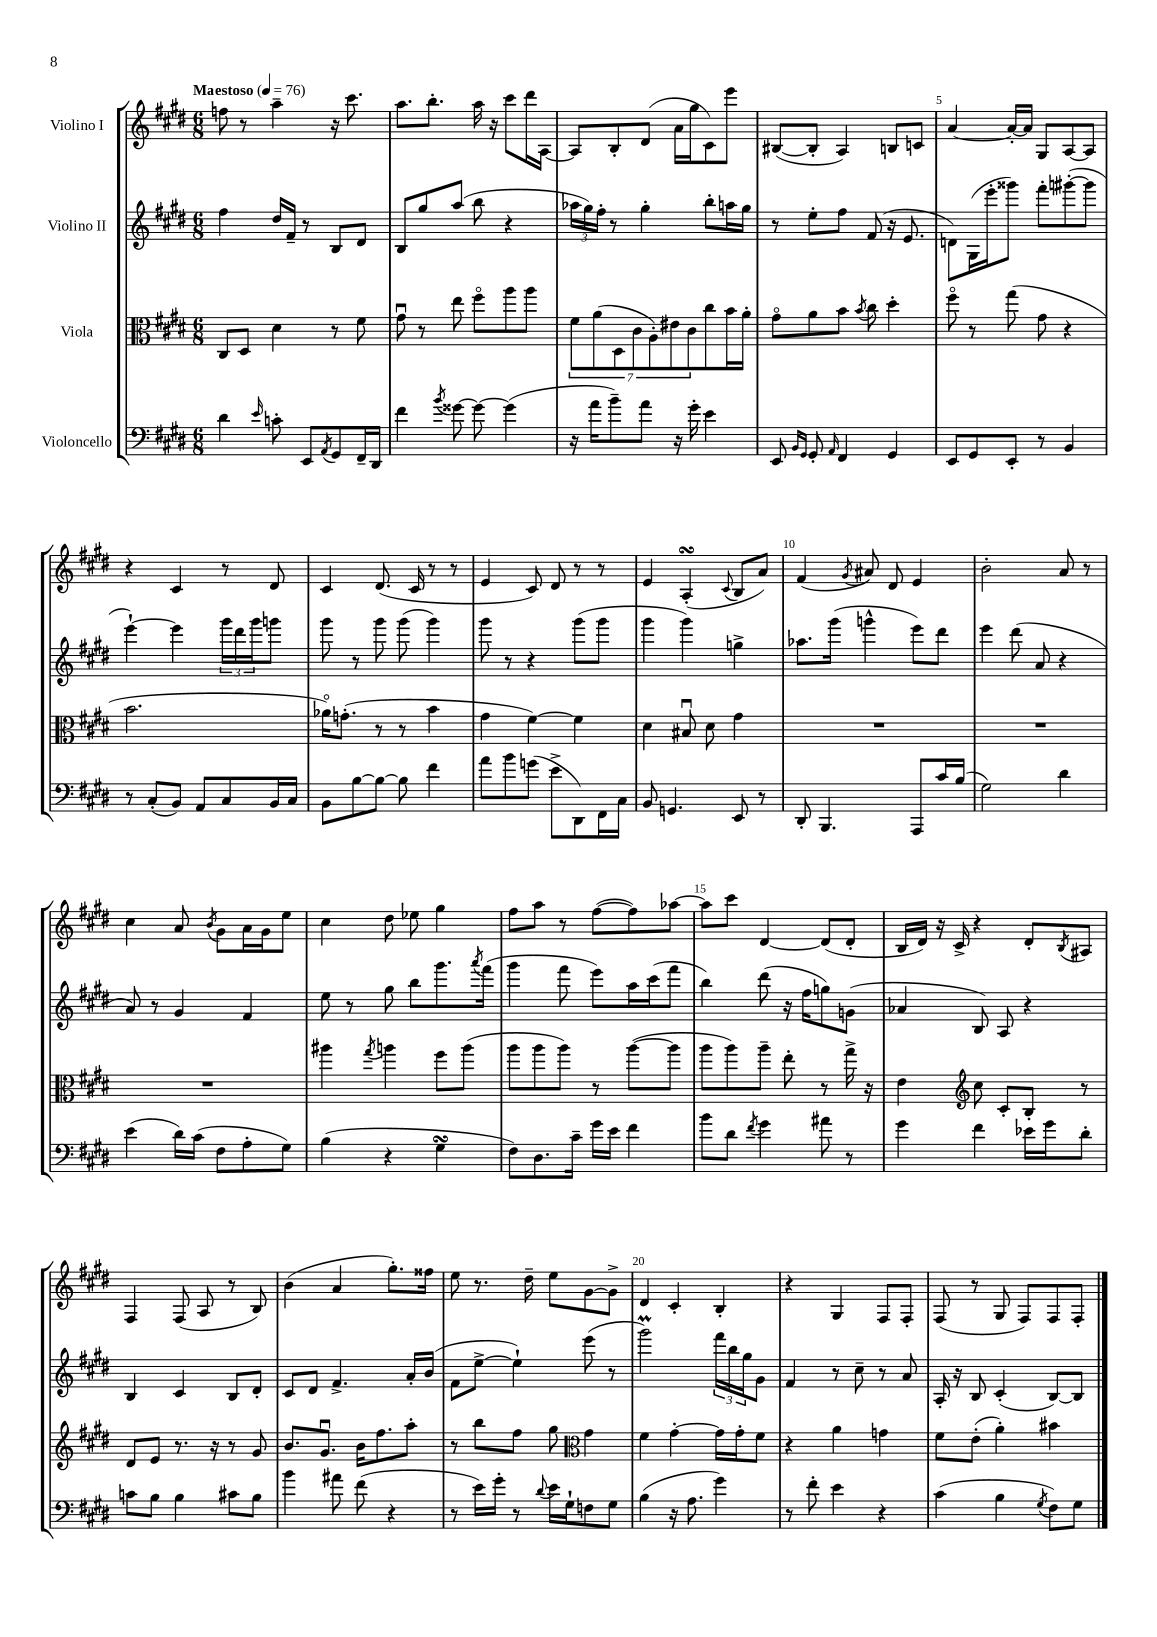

**kern	**kern	**kern	**kern
*part4	*part3	*part2	*part1
*staff4	*staff3	*staff2	*staff1
*I"Violoncello	*I"Viola	*I"Violino II	*I"Violino I
*clefF4	*clefC3	*clefG2	*clefG2
*k[f#c#g#d#]	*k[f#c#g#d#]	*k[f#c#g#d#]	*k[f#c#g#d#]
*M6/8	*M6/8	*M6/8	*M6/8
*MM76	*MM76	*MM76	*MM76
=1	=1	=1	=1
!	!	!	!LO:TX:a:B:t=Maestoso
4d#\	8C#/L	4ff#\	8ffn\
.	8D#/J	.	8r
16qqe/	.	.	.
8cn'\	4d#\	16dd#/LL	4aa~\
.	.	16f#~/JJ	.
8EE/L	.	8r	.
8qAA/	.	.	.
8GG#/	8r	8B/L	16r
.	.	.	8.ccc#\
16FF#~/L	8f#\	8d#/J	.
16DD#/JJ	.	.	.
=2	=2	=2	=2
4f#\	8g#u\	8B/L	8.aa\L
.	8r	8gg#/	.
.	.	.	8.bb'\J
8qb/	.	.	.
[8g##X\	8ee\	(8aa/J	.
8g##\_	8ff#\L	8bb\	16aa\
.	.	.	16r
(4g##\]	8aa\	4r	8ccc#\L
.	8aa\J	.	16ddd#\L
.	.	.	[16A\JJ
=3	=3	=3	=3
16r	14f#\L	24aa-X\LL	8A/L]
.	.	24gg#\)	.
16a\KL	.	.	.
.	(14a\	.	.
.	.	24ff#'\JJ	.
8b~\)	.	8r	8B'/
.	14D#\	.	.
.	14c#\	.	.
8a\J	.	4gg#'\	(8d#/J
.	14A'\)	.	.
.	14e#X\	.	.
16r	.	.	16a\LL
.	14c#\	.	.
16g#'\	.	.	16gg#\J
4e\	8cc#\	8bb'\L	8c#\)
.	16b\L	16aan\L	8eee\J
.	16a'\JJ	16gg#\JJ	.
=4	=4	=4	=4
8EE/	8g#\L	8r	([8B#X/L
16qqBB/LL	.	.	.
16qqGG#/JJ	.	.	.
8GG#'/	8a\	8ee'\L	8B#'/J]
16qqAA/	.	.	.
4FF#/	8b\J	8ff#\J	4A/)
.	8qb/	.	.
.	8cc#\	(8f#/	.
4GG#/	4dd#'\	16r	8Bn/L
.	.	8.e/	.
.	.	.	8cn/J
=5	=5	=5	=5
8EE/L	8ff#\	8dn\L)	[4a/
8GG#/	8r	(16G#\L	.
.	.	16eee'\J	.
8EE'/J	(8gg#\	8ggg##X\J)	16a'/LL_
.	.	.	16a/JJ]
8r	8g#\	8fff#'\L	8G#/L
4BB/	4r	([8ggg#X'\	[8A/
.	.	8ggg#\J]	8A/J]
!!LO:LB:g=z
=6	=6	=6	=6
8r	2.b\	[4eee`\)	4r
(8C#'/L	.	.	.
8BB/J)	.	4eee\]	4c#/
8AA/L	.	.	.
8C#/	.	24ggg#\LL	8r
.	.	24ddd#\	.
.	.	24ggg#\J	.
16BB/L	.	8gggn\J	8d#/
16C#/JJ	.	.	.
=7	=7	=7	=7
8BB\L	16a-X\KL)	8ggg#\	4c#/
.	(8.gn'\J	.	.
[8B\	.	8r	.
8B\J_	8r	8ggg#\	(8.d#/
8B\]	8r	(8ggg#\	.
.	.	.	16c#/
4f#\	4b\	4ggg#\)	8r
.	.	.	8r
=8	=8	=8	=8
8a\L	4g#\	8ggg#\	4e/
8b\	.	8r	.
(8gn\J	[4f#\)	4r	8c#/)
8e^\L	.	.	8d#/
8DD#\)	4f#\]	(8ggg#\L	8r
16FF#\L	.	8ggg#\J	8r
16C#\JJ	.	.	.
=9	=9	=9	=9
8BB/	4d#\	4ggg#\	4e/
4.GGn/	.	.	.
.	8B#Xu/	4ggg#\)	(4AsSSs'/
.	8d#\	.	.
.	.	.	8qqc#/
8EE/	4g#\	4ggn^\	8B/L
8r	.	.	8a/J)
=10	=10	=10	=10
8DD#'/	2.r	8.aa-X\L	(4f#/
4.BBB/	.	.	.
.	.	(16ggg#\Jk	.
.	.	.	8qg#/
.	.	4gggn^^\	8a#X/)
.	.	.	8d#/
8AAA/L	.	8eee\L)	4e/
16c#/L	.	8ddd#\J	.
(16B/JJ	.	.	.
=11	=11	=11	=11
2G#\)	2.r	4eee\	2b'\
.	.	(8ddd#\	.
.	.	8a/	.
4d#\	.	4r	8a/
.	.	.	8r
!!LO:LB:g=z
=12	=12	=12	=12
(4e\	2.r	8a/)	4cc#\
.	.	8r	.
16d#\LL)	.	4g#/	8a/
(16c#\JJ	.	.	.
.	.	.	8qb/
8F#\L	.	.	8g#\L
8A'\	.	4f#/	16a\L
.	.	.	16g#\J
8G#\J)	.	.	8ee\J
=13	=13	=13	=13
(4B\	4aa#X\	8ee\	4cc#\
.	.	8r	.
.	8qgg#/	.	.
4r	4aan\	8gg#\	8dd#\
.	.	8bb\L	8ee-X\
4G#sSsS\	8ff#\L	8.ggg#\	4gg#\
.	(8aa\J	.	.
.	.	8qaaa/	.
.	.	(16fff#\Jk	.
=14	=14	=14	=14
8F#\L)	8aa\L	4ggg#\	8ff#\L
8.D#\	8aa\	.	8aa\J
.	8aa\J)	8fff#\	8r
16c#~\Jk	.	.	.
16g#\LL	8r	8eee\L)	([8ff#\L
16e\JJ	.	.	.
4f#\	([8aa\L	16aa\L	8ff#\])
.	.	(16ccc#\J	.
.	8aa\J]	8fff#\J	[8aa-X\J
=15	=15	=15	=15
8b\L	8aa\L	4bb\)	8aa-\L]
8d#\J	8aa\)	.	8ccc#\J
8qf#/	.	.	.
4g#\	8aa~\J	(8ddd#\	[4d#/
.	8ee'\	16r	.
.	.	16ff#\KL	.
8a#X\	8r	8ggn\)	(8d#/L]
8r	16gg#^\	(8gn\J	8d#'/J
.	16r	.	.
=16	=16	=16	=16
4g#\	4e\	4a-X/	16B/LL
.	.	.	16d#/JJ)
.	.	.	16r
.	.	.	16c#^/
*	*clefG2	*	*
4f#\	8cc#\	8B/)	4r
.	8c#'/L	8A/	.
16e-X\LL	8B'/J	4r	8d#'/L
16g#\J	.	.	.
.	.	.	8qB/
8d#'\J	8r	.	8A#X/J
!!LO:LB:g=z
=17	=17	=17	=17
8cn\L	8d#/L	4B/	4F#/
8B\J	8e/J	.	.
4B\	8.r	4c#/	(8F#/
.	.	.	8A/
.	16r	.	.
8c#X\L	8r	8B/L	8r
8B\J	8g#/	8d#'/J	8B/)
=18	=18	=18	=18
4b\	8.b/L	8c#/L	(4b\
.	.	8d#/J	.
.	8.g#u/J	.	.
8a#X\	.	4.f#^/	4a/
(8f#\	16b\KL	.	.
.	8.ff#\	.	.
4r	.	.	8.gg#'\L)
.	8aa'\J	16a'/LL	.
.	.	(16b/JJ	16ff##X\Jk
=19	=19	=19	=19
8r	8r	8f#\L	8ee\
16e\LL)	8bb\L	[8ee^\J	8.r
16g#'\JJ	.	.	.
8r	8ff#\J	4ee`\])	.
.	.	.	16dd#~\
8qqd#/	.	.	.
16e\LL	8gg#\	.	8ee\L
16G#`\J	.	.	.
*	*clefC3	*	*
8Fn\	4g#\	(8eee\	[8g#\
8G#\J	.	8r	8g#^\J]
=20	=20	=20	=20
(4B\	4f#\	2ggg#m\)	4d#/
16r	[4g#'\	.	4c#'/
8.A\	.	.	.
4g#\)	16g#\LL]	24fff#\LL	4B'/
.	.	24bb\	.
.	16g#'\J	.	.
.	.	24gg#\J	.
.	8f#\J	8g#\J	.
=21	=21	=21	=21
8r	4r	4f#/	4r
8f#'\	.	.	.
4e\	4a\	8r	4G#/
.	.	8cc#~\	.
4r	4gn\	8r	8F#/L
.	.	8a/	8F#'/J
=22	=22	=22	=22
(4c#\	8f#\L	16A'/	(8F#/
.	.	16r	.
.	(8e'\J	8B/	8r
4B\	4a'\)	(4c#'/	8G#/
.	.	.	8F#/L)
8qG#/	.	.	.
8F#\L)	4b#X\	[8B/L)	8F#/
8G#\J	.	8B/J]	8F#'/J
==	==	==	==
*-	*-	*-	*-
